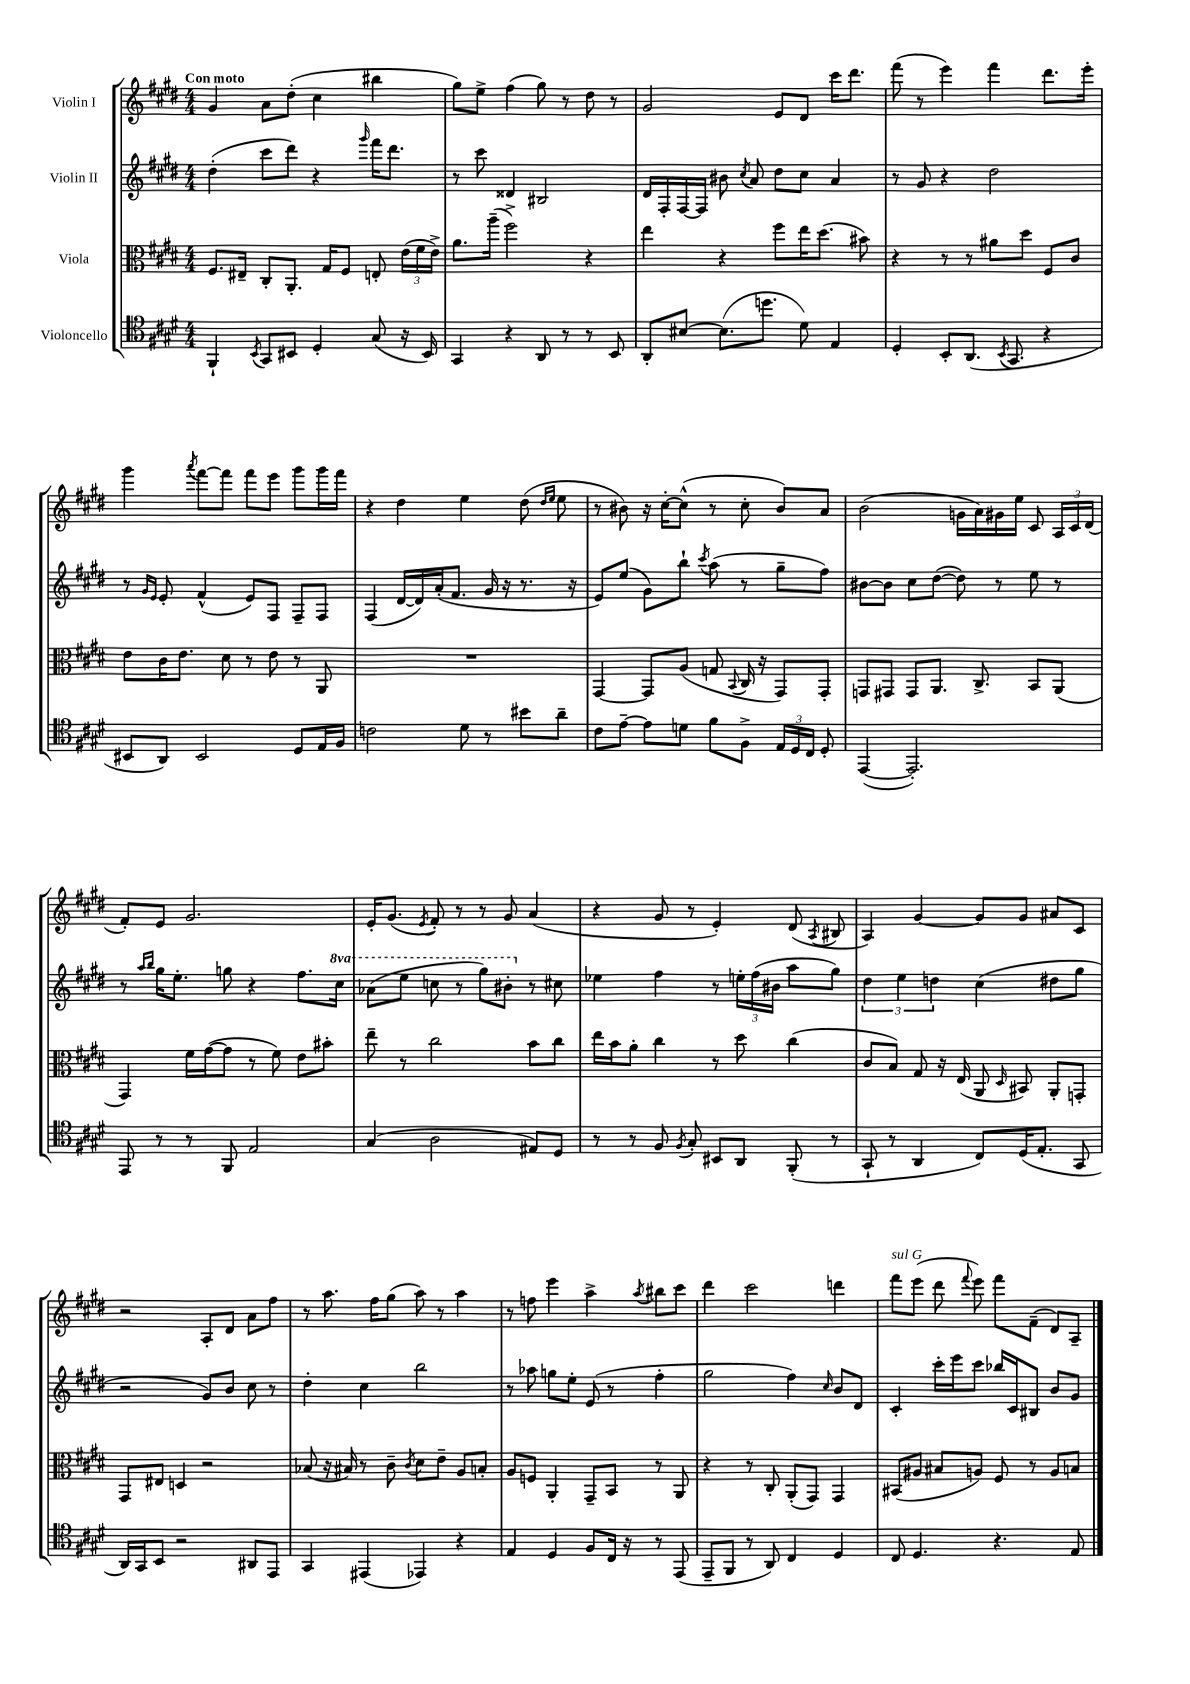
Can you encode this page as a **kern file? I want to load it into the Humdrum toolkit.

**kern	**kern	**kern	**kern
*staff4	*staff3	*staff2	*staff1
*clefC4	*clefC3	*clefG2	*clefG2
*k[f#c#g#d#]	*k[f#c#g#d#]	*k[f#c#g#d#]	*k[f#c#g#d#]
*M4/4	*M4/4	*M4/4	*M4/4
4FF#`	8.F#	(4dd#'	4g#
.	16E#~	.	.
8qBB	.	.	.
8GG#	8C#'	8ccc#	8a
8BB#	8.AA'	8ddd#)	(8dd#'
4D#'	.	4r	4cc#
.	16G#	.	.
.	8F#	.	.
.	.	16qqggg#	.
(8G#	8E'	16fff#	4bb#
.	.	8.ddd#	.
16r	(24e	.	.
.	24f#	.	.
16BB#)	.	.	.
.	24e^)	.	.
=	=	=	=
4GG#	8.a	8r	8gg#)
.	.	8ccc#	8ee^
.	(16aa~	.	.
4r	2ff#^)	4d##	(4ff#
8AA	.	2B#	8gg#)
8r	.	.	8r
8r	4r	.	8dd#
8BB	.	.	8r
=	=	=	=
8AA'	4ee	16d#	2g#
.	.	16F#'	.
[8B#	.	[16F#	.
.	.	16F#]	.
(8.B#]	4r	8b#	.
.	.	8qcc#	.
.	.	8a	.
8.dd	.	.	.
.	8ff#	8dd#	8e
8d#)	16ee	8cc#	8d#
.	(8.dd#	.	.
4E	.	4a	16ccc#
.	.	.	8.ddd#
.	8b#)	.	.
=	=	=	=
4D#'	4r	8r	(8fff#
.	.	8g#	8r
8BB'	8r	4r	4eee)
(8.AA	8r	.	.
.	8a#	2dd#	4fff#
8qBB	.	.	.
8.GG#	.	.	.
.	8dd#	.	.
4r	8F#	.	8.ddd#
.	8c#	.	.
.	.	.	16eee'
=	=	=	=
8BB#	8e	8r	4ggg#
.	.	16qqg#	.
.	.	16qqe	.
8AA)	16c#	8e'	.
.	8.e	.	.
.	.	.	8qaaa
2BB#	.	(4f#^^	[8fff#
.	8d#	.	8fff#]
.	8r	8e)	8fff#
.	8e	8F#	8eee
8D#	8r	8F#~	8ggg#
16E	8AA	8F#	16ggg#
16F#	.	.	16fff#
=	=	=	=
2c	1r	(4F#	4r
.	.	[16d#	4dd#
.	.	16d#])	.
.	.	(16a'	.
.	.	8.f#	.
8d#	.	.	4ee
8r	.	16g#	.
.	.	16r	.
8b#	.	8.r	(8dd#
.	.	.	16qqdd#
.	.	.	16qqee
8a~	.	.	8ee
.	.	16r	.
=	=	=	=
8c#	[4GG#	8e)	8r
[8e~	.	(8ee	8b#)
8e]	8GG#]	8g#)	16r
.	.	.	[16cc#'
8d	(8A	8bb`	(8cc#^^]
.	.	8qccc#	.
8f#	8G	(8aa	8r
.	8qqBB	.	.
8F#^	16C#	8r	8cc#'
.	16r	.	.
24E	8GG#)	8gg#~	8b#)
24D#	.	.	.
24C#	.	.	.
8D#'	8GG#'	8ff#)	8a
=	=	=	=
([4EE	8GG	[8b#	(2b
.	8GG#	8b#]	.
2.EE'])	8GG#	8cc#	.
.	8.AA	([8dd#	.
.	.	8dd#])	16g
.	8.C#^	.	16a)
.	.	8r	16g#
.	.	.	16ee
.	8BB	8ee	8c#
.	(8AA	8r	24A
.	.	.	24c#
.	.	.	(24d#
=	=	=	=
8EE	4GG#)	8r	8f#')
.	.	16qqaa	.
.	.	16qqbb	.
8r	.	16gg#	8e
.	.	8.ee'	.
8r	16f#	.	2.g#
.	([16g#	.	.
8FF#	8g#]	8gg	.
2E	8r	4r	.
.	8f#)	.	.
.	8e	8.ff#	.
.	8b#'	.	.
.	.	16ccc#	.
=	=	=	=
(4G#	8ee~	(8aa-	16e'
.	.	.	(8.g#
.	8r	8eee	.
.	.	.	8qe
2A	2cc#	8ccc	8f#')
.	.	8r	8r
.	.	8ggg#)	8r
.	.	8bb#'	8g#
8E#)	8b	8r	(4a
8D#	8cc#	8cc#	.
=	=	=	=
8r	16ee	4ee-	4r
.	16b	.	.
8r	8a'	.	.
8F#	4cc#	4ff#	8g#
8qF#	.	.	.
8G#'	.	.	8r
8BB#	8r	8r	4e')
8AA	8dd#	24ee'	.
.	.	(24ff#	.
.	.	24b#	.
(8FF#'	(4cc#	8aa	(8d#
.	.	.	8qA
8r	.	8gg#)	8B#
=	=	=	=
8GG#`	8c#	6dd#	4A)
8r	8B)	.	.
.	.	6ee	.
4AA	8G#	.	[4g#
.	.	6dd	.
.	16r	.	.
.	(16E	.	.
8C#)	8AA	(4cc#	8g#]
.	16qqD#	.	.
(16D#	8BB#)	.	8g#
8.E'	.	.	.
.	8AA'	8dd#	8a#
8GG#	8GG'	8gg#	8c#
=	=	=	=
16AA)	8GG#	2r	2r
16GG#	.	.	.
8BB	8E#	.	.
2r	4D	.	.
.	2r	8g#)	8A'
.	.	8b	8d#
8AA#	.	8cc#	8a
8EE	.	8r	8ff#
=	=	=	=
4GG#	(8B-	4dd#'	8r
.	16r	.	8.aa
.	16B#)	.	.
(4EE#	8r	4cc#	.
.	.	.	16ff#
.	8c#~	.	(8gg#
.	8qc#	.	.
4EE-)	8d#	2bb	8aa)
.	8e~	.	8r
4r	8A	.	4aa
.	8B'	.	.
=	=	=	=
4E	8A	8r	8r
.	8F	8aa-	8ff
4D#	4AA'	8gg	4eee
.	.	8ee'	.
8F#	8GG#~	(8e	4aa^
16C#	8BB	8r	.
16r	.	.	.
.	.	.	8qaa
8r	8r	4ff#'	8bb#
(8EE	8AA	.	8ccc#
=	=	=	=
8EE~	4r	2gg#	4ddd#
8FF#	.	.	.
8r	8r	.	2ccc#
8AA)	8C#'	.	.
4C#	(8AA'	4ff#)	.
.	8GG#)	.	.
.	.	16qqcc#	.
4D#	4GG#	8b	4ddd
.	.	8d#	.
=	=	=	=
8C#	(8BB#	4c#'	8fff#
4.D#	8A#	.	(8eee
.	8B#	16ccc#'	8ddd#
.	.	16eee	.
.	.	.	8qqfff#
.	8A)	8ccc#	8eee)
4.r	8F#	16bb-	8fff#
.	.	16c#	.
.	8r	8B#	(8f#~
.	8A	8b	8d#)
8E	8B	8g#	8A~
==	==	==	==
*-	*-	*-	*-
